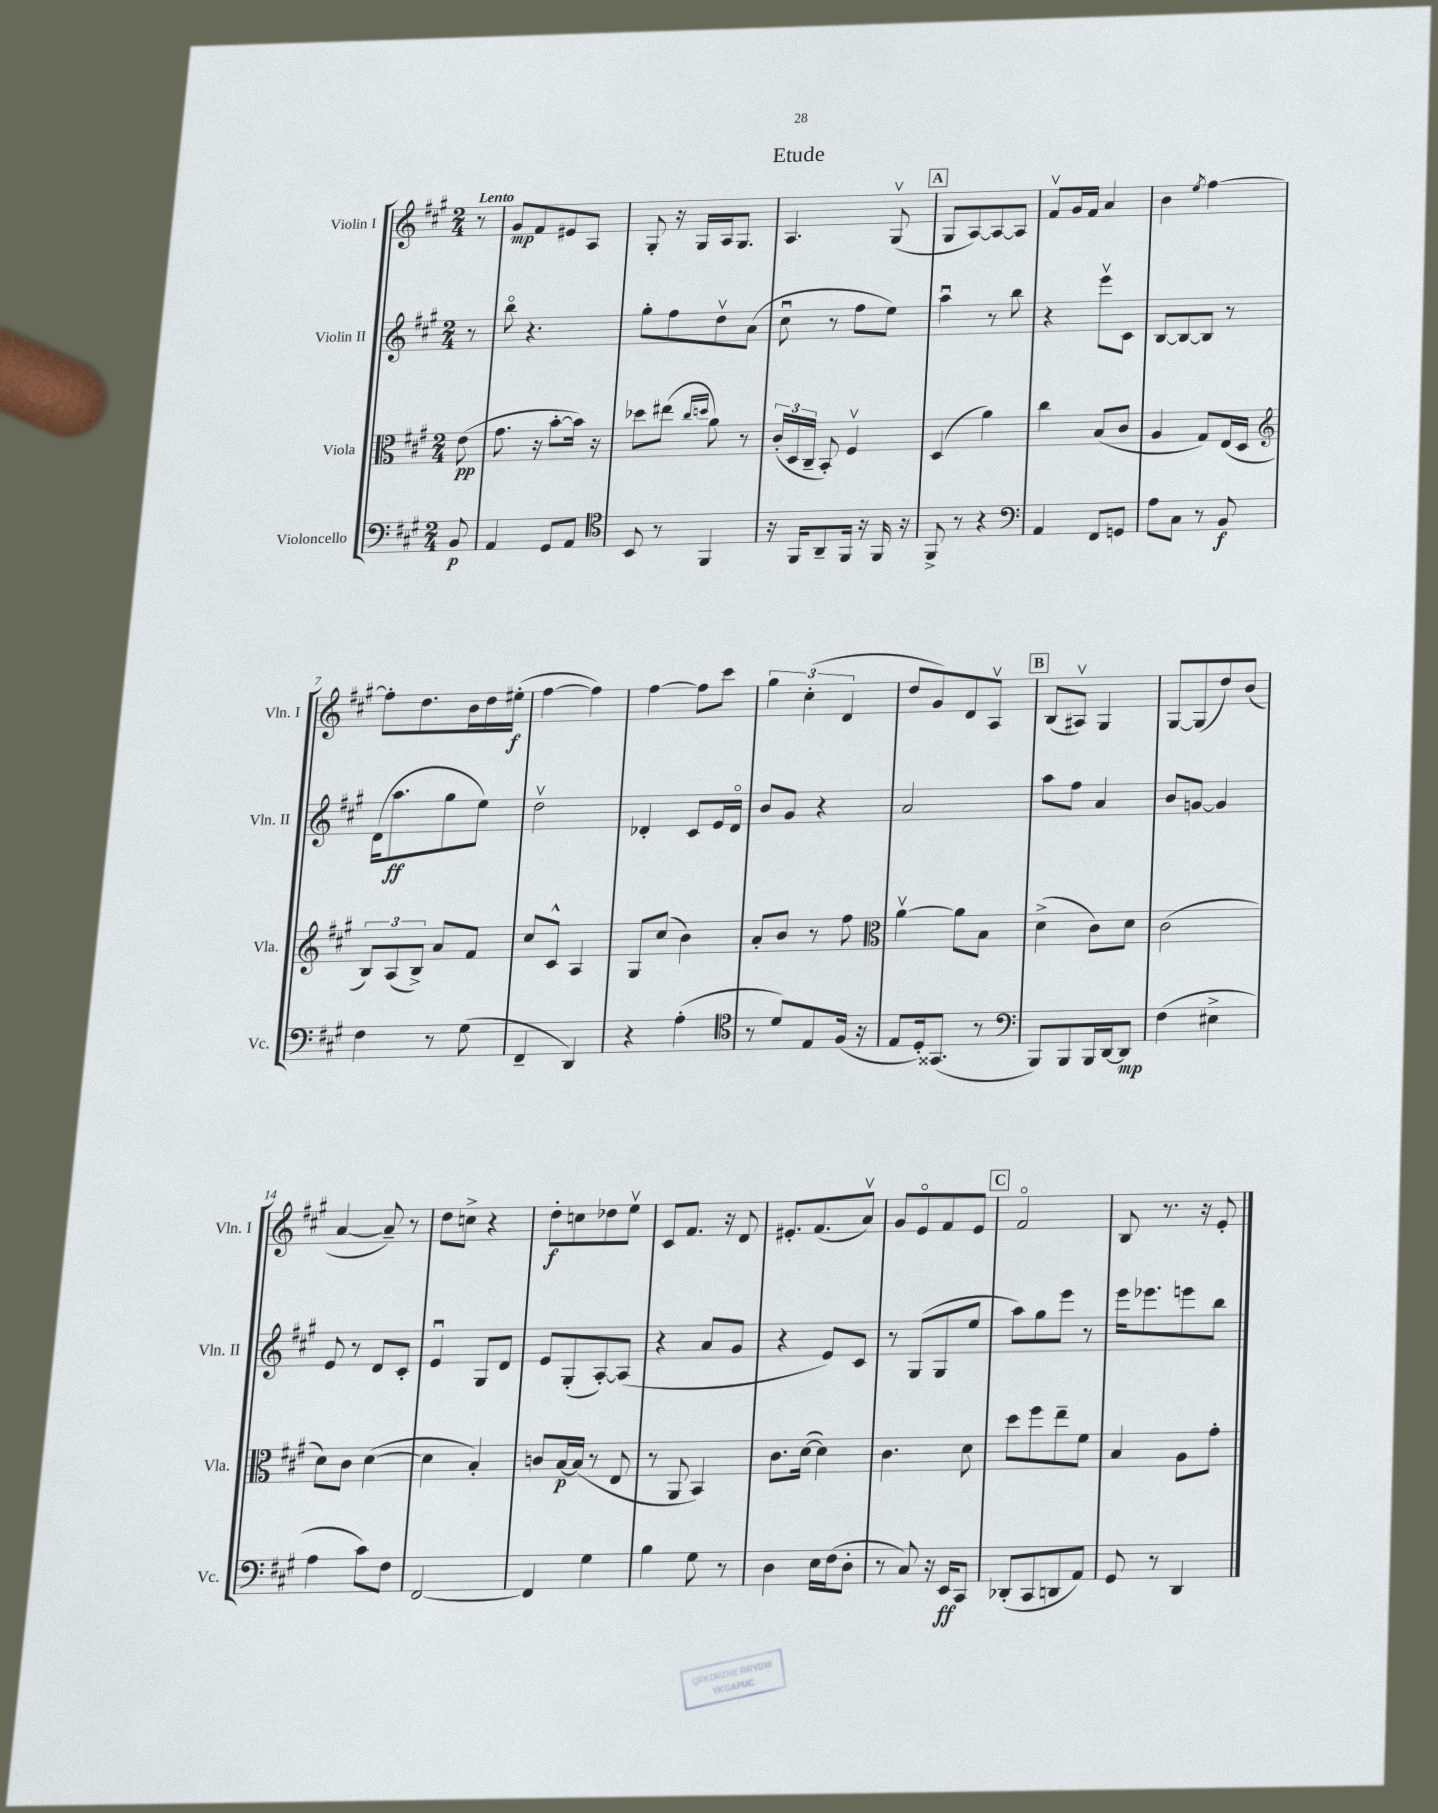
\header { title = "Etude" }
<<
\new StaffGroup <<
\new Staff = "s0" \with { instrumentName = "Violin I" shortInstrumentName = "Vln. I" } {
    \clef treble \key a \major \numericTimeSignature \time 2/4 \partial 8 \tempo "Lento"
    \autoBeamOff r8 |
    gis'8[\mp fis'8 eis'8 a8] |
    gis8-. r16 gis16[ a16 gis8.] |
    a4. gis8\upbow( |
    \mark \markup { \box "A" } gis8[ a8~) a8~ a8] |
    fis'8[\upbow gis'16 fis'16] a'4 |
    b'4 \acciaccatura { e''8 } fis''4~ |
    fis''8[-. d''8. b'16 d''16 eis''16]-.\f( |
    fis''4~ fis''4) |
    fis''4~ fis''8[ cis'''8] |
    \tuplet 3/2 { gis''4 cis''4-.( d'4 } |
    d''8[ gis'8) d'8 a8]\upbow |
    \mark \markup { \box "B" } b8[( ais8]\upbow) gis4 |
    gis8[~ gis8( d''8) b'8]( |
    a'4~ a'8--) r8 |
    d''8[ c''8]-> r4 |
    d''8[-.\f c''8 des''8 e''8]\upbow |
    cis'8[ fis'8.] r16 d'8 |
    eis'8.[-. fis'8.( a'8]\upbow) |
    gis'8[ e'8\flageolet fis'8 e'8] |
    \mark \markup { \box "C" } fis'2\flageolet |
    b8 r8. r16 e'8-. \bar "|." |
}
\new Staff = "s1" \with { instrumentName = "Violin II" shortInstrumentName = "Vln. II" } {
    \clef treble \key a \major \numericTimeSignature \time 2/4 \partial 8
    \autoBeamOff r8 |
    b''8\flageolet r4. |
    gis''8[-. fis''8 d''8\upbow a'8]( |
    cis''8\downbow r8 fis''8[ e''8]) |
    \mark \markup { \box "A" } a''4\downbow r8 b''8 |
    r4 e'''8[\upbow cis'8] |
    b8[~ b8~ b8] r8 |
    d'16[( a''8.\ff gis''8 e''8]) |
    d''2\upbow |
    des'4-. cis'8[ e'16 des'16]\flageolet |
    b'8[ gis'8] r4 |
    a'2 |
    \mark \markup { \box "B" } a''8[ fis''8] a'4 |
    b'8[ g'8]~ g'4 |
    e'8 r8 d'8[ cis'8]-. |
    e'4\downbow gis8[ d'8] |
    e'8[ gis8-.( a8~-.) a8]( |
    r4 a'8[ gis'8] |
    r4 e'8[) cis'8] |
    r8 gis8[( gis8 e''8] |
    \mark \markup { \box "C" } a''8[) gis''8 e'''8] r8 |
    e'''16[ ees'''8. e'''8 b''8] \bar "|." |
}
\new Staff = "s2" \with { instrumentName = "Viola" shortInstrumentName = "Vla." } {
    \clef alto \key a \major \numericTimeSignature \time 2/4 \partial 8
    \autoBeamOff e'8\pp( |
    gis'8. r16 b'8[~-. b'16]) r16 |
    des''8[ eis''8]( \grace { cis''16[ d''16] } a'8) r8 |
    \tuplet 3/2 { cis'16[-.( d16 cis16]-- } b,8-.) fis4\upbow |
    \mark \markup { \box "A" } d4( a'4) |
    cis''4 b8[( cis'8] |
    a4 gis8[) e16( d16] |
    \clef treble \tuplet 3/2 { b8[) a8( b8]->) } a'8[ fis'8] |
    cis''8[ cis'8]-^ a4 |
    gis8[ cis''8]( b'4) |
    a'8[-. b'8] r8 fis''8 |
    \clef alto a'4~\upbow a'8[ b8] |
    \mark \markup { \box "B" } d'4->( cis'8[) d'8] |
    cis'2( |
    d'8[) cis'8] d'4~( |
    d'4 b4-.) |
    c'8[ b16~\p b16]( r8 e8 |
    r8 a,8 b,4) |
    cis'8.[ d'16]~( d'4) |
    cis'4. d'8 |
    \mark \markup { \box "C" } d''8[ fis''8 e''8-- fis'8] |
    b4 a8[ gis'8]-. \bar "|." |
}
\new Staff = "s3" \with { instrumentName = "Violoncello" shortInstrumentName = "Vc." } {
    \clef bass \key a \major \numericTimeSignature \time 2/4 \partial 8
    \autoBeamOff b,8\p |
    a,4 gis,8[ a,8] |
    \clef tenor b,8 r8 fis,4 |
    r16 fis,16[ a,8-- fis,16] r16 fis,16 r16 |
    \mark \markup { \box "A" } fis,8-> r8 r4 |
    \clef bass a,4 fis,8[ g,8] |
    a8[ cis8] r8 b,8\f |
    fis4 r8 gis8( |
    fis,4-- d,4) |
    r4 a4-.( |
    \clef tenor r8 d'8[) e8 fis16]( r16 |
    e8[ d16-.) gisis,8.]( r8 |
    \mark \markup { \box "B" } \clef bass b,,8[) b,,8 b,,16 d,16~ d,8]\mp |
    fis4( eis4-> |
    a4 cis'8[) fis8] |
    fis,2~ |
    fis,4 gis4 |
    b4 gis8 r8 |
    d4 e16[ fis16( d8]-. |
    r8 cis8) r16 e,16[\ff cis,8] |
    \mark \markup { \box "C" } des,8[-.( cis,8 d,8 a,8]) |
    gis,8 r8 d,4 \bar "|." |
}
>>
>>
